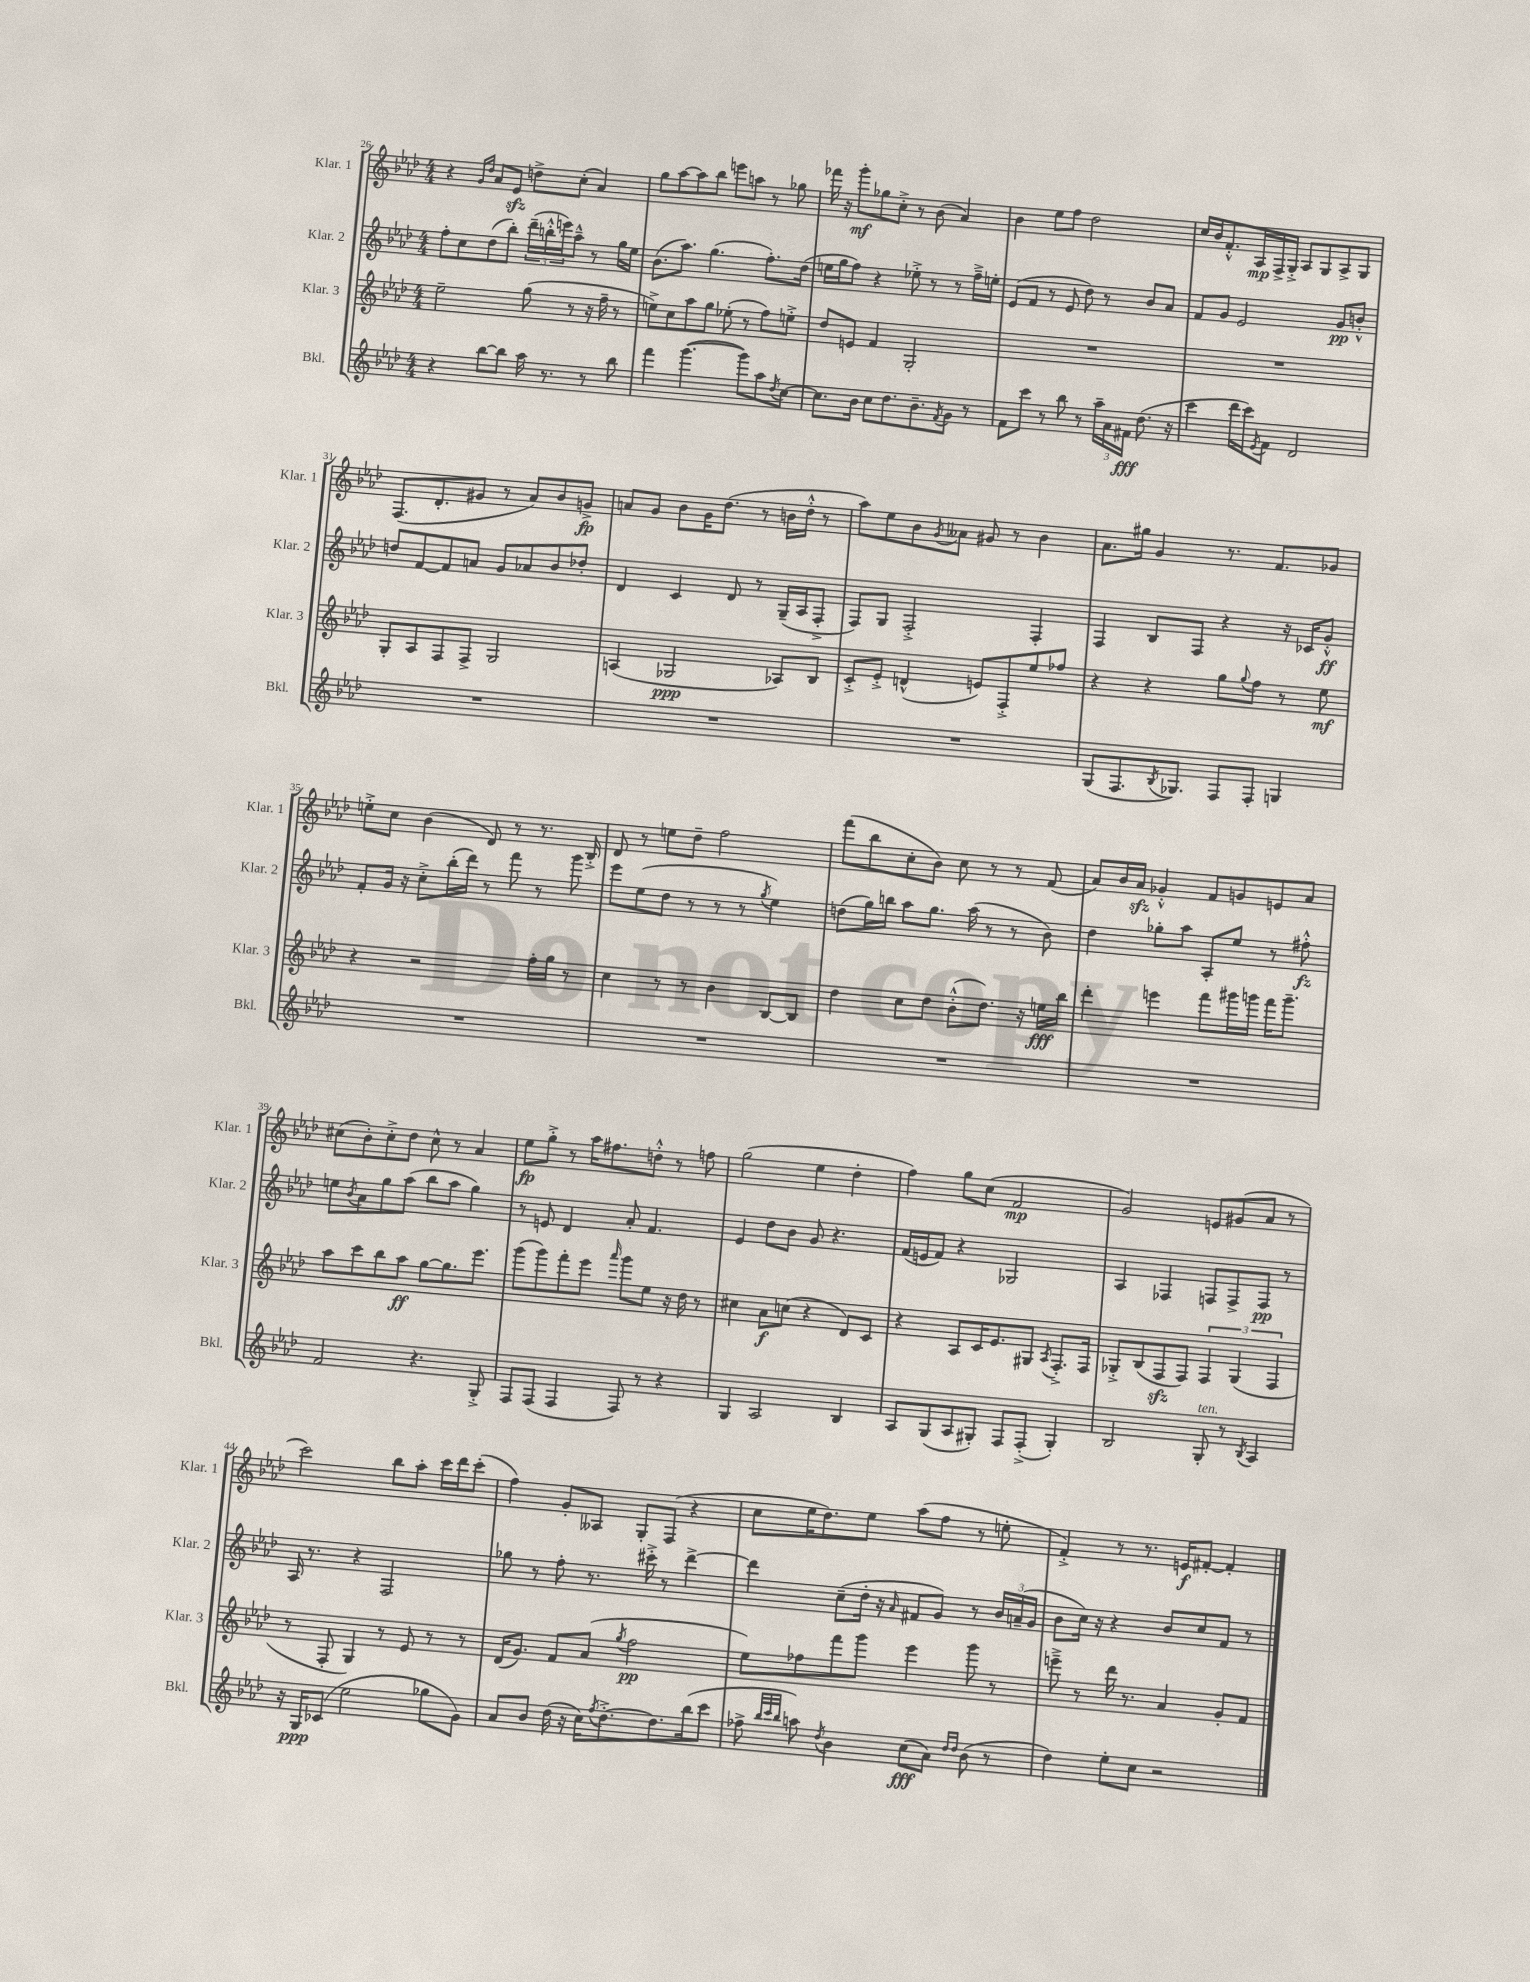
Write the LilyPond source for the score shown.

<<
\new StaffGroup <<
\new Staff = "s0" \with { instrumentName = "Klar. 1" shortInstrumentName = "Klar. 1" } {
    \clef treble \key aes \major \numericTimeSignature \time 4/4
    r4 \grace { g'16 des''16 } aes'8 ees'8\sfz d''8-> c''8-.( aes'4) |
    g''8 aes''8~ aes''8 bes''8 e'''8 a''8 r8 ges''8 |
    fes'''16 r16 g'''8-.\mf ges''8 c''8-.-> r8 bes'8( aes'4) |
    bes'4 ees''8 f''8 des''2 |
    c''16 bes'16 f'8.-.-^ aes16\mp f16-> g16-.-> aes8 g8 aes8-> g8 |
    f8.( des'8.-. gis'8 r8 aes'8) bes'8 g'8->\fp |
    a'8 g'8 bes'8 g'16 des''8.( r8 b'16 des''16-.-^ r8 |
    aes''8) ees''8 bes'8 \acciaccatura { g'8 } aeses'8 gis'8 r8 bes'4 |
    aes'8. gis''16 g'4 r8. f'8. ges'8 |
    e''8-.-> c''8 bes'4( des'8) r8 r8. bes16-.-> |
    des'8 r8 e''8 des''8-- f''2 |
    f'''8( bes''8 c''8-. bes'8) c''8 r8 r8 f'8( |
    aes'8) bes'16 aes'16\sfz ges'4-.-^ f'8 g'8 e'8 aes'8 |
    cis''8( bes'8-.) cis''8-.-> des''8 cis''8-^ r8 aes'4 |
    ees''8\fp g''8-.-> r8 aes''16 fis''8. d''8-.-^ r8 f''8 |
    g''2( ees''4 des''4-. |
    f''4) g''8 c''8( f'2\mp |
    g'2) e'8 gis'8( aes'8 r8 |
    c'''2) bes''8 aes''8-. c'''16 des'''16 c'''8-.( |
    f''4) g'8-. aeses8 g8-. f8( r4 |
    c''8 ees''16 des''8.) ees''8 aes''8( f''8 r8 e''8-. |
    f'4-.->) r8 r8. e'16\f fis'8~-. fis'4-. \bar "|." |
}
\new Staff = "s1" \with { instrumentName = "Klar. 2" shortInstrumentName = "Klar. 2" } {
    \clef treble \key aes \major \numericTimeSignature \time 4/4
    f''8-. c''8 des''8( bes''8-.) \tuplet 3/2 { des'''16--( b''16-.-^ e'''16) } aes''8---^ r8 g''16 ees''16 |
    bes'8.( aes''8.) g''4.( f''8.-.) des''16( |
    e''16 g''16 f''8) r4 ees''8-.-> r8 r8 f''16---> e''16-. |
    ees'8( f'8 r8 ees'8 des''8) r8 bes'8 aes'8 |
    f'8 g'8 ees'2 g'8\pp b'8-.-^ |
    d''8 f'8~ f'8 a'8 g'8 aes'8 bes'8 des''8-. |
    des'4 c'4 des'8 r8 g16--( aes16 f8-.-> |
    f8) g8 f2-.-> f4-. |
    f4 bes8 f8 r4 r16 ces'16 g'8-.-^\ff |
    f'8-. g'16 r16 c''8-.-> bes''16-.( des'''16) r8 f'''8 r8 g'''8 |
    ees'''8 ees''8( des''8 r8 r8 r8 \acciaccatura { g''8 } ees''4) |
    d''8( g''16) b''16 aes''8 g''8. aes''16( r8 r8 bes'8) |
    des''4 ges''8-. aes''8 aes8-. ees''8 r8 fis''8-.-^\fz |
    e''8 \acciaccatura { bes'8 } aes'8 g''8 aes''8( bes''8 aes''8 g''4) |
    r8 e'8 des'4 aes'8-. f'4. |
    ees'4 des''8 bes'8 g'8 r4. |
    f'16( e'16 f'8) r4 ges2 |
    aes4 fes4 f8 f8-> f8\pp r8 |
    aes16 r8. r4 f2 |
    ges''8 r8 f''8-. r8. cis'''16-.-> r8 des'''4~-> |
    des'''4 c''8--( des''16-. r16 \grace { aes'16 } fis'8 g'8) r8 \tuplet 3/2 { bes'16 a'16--( g'16 } |
    bes'8 c''16) r16 r4 bes'8 c''8 f'8 r8 \bar "|." |
}
\new Staff = "s2" \with { instrumentName = "Klar. 3" shortInstrumentName = "Klar. 3" } {
    \clef treble \key aes \major \numericTimeSignature \time 4/4
    ees''2-- g''8( r8 r16 f''16-- r8 |
    e''8->) c''8 aes''8 g''8 ees''8-.( r8 f''8) e''8-.-> |
    des''8 e'8 f'4 g2-. |
    R1 |
    R1 |
    g8-. aes8 f8 f8-> g2 |
    a4( ges2\ppp aes8) bes8 |
    c'8-.-> ees'8-.-> d'4-^( e'8) f8-.-> ees''8 fes''8 |
    r4 r4 g''8 \appoggiatura { g''8 } f''8 r8 ees''8\mf |
    r4 r2 f''16-. g''16 r8 |
    c''4 r8 r8 bes'4 bes8~ bes8 |
    des''4 c''8 des''8 bes'8-.-^( des''8.) r16 e''16\fff bes''16 |
    des'''4-. e'''4 f'''8 gis'''16 g'''16 f'''16 g'''8.-- |
    aes''8 c'''8 bes''8 aes''8\ff g''8~ g''8. ees'''8. |
    g'''8( g'''8) f'''8-. ees'''8 \grace { aes'''16 } g'''8 ees''8 r16 des''16 r8 |
    cis''4 aes'8\f c''8( r4 des'8) c'8 |
    r4 aes8 c'16 ees'8. gis8 \acciaccatura { aes8 } f8.-.-> f16 |
    ges8-.-> bes8( f8\sfz f8) \tuplet 3/2 { f4 ges4( f4 } |
    r8 f8-. g4) r8 ees'8 r8 r8 |
    des'16( g'8.) f'8 aes'8( \acciaccatura { g''8 } f''2\pp |
    ees''8) fes''8 f'''8 g'''8 ees'''4 g'''8 r8 |
    e'''8---> r8 des'''16 r8. aes'4 g'8-. f'8 \bar "|." |
}
\new Staff = "s3" \with { instrumentName = "Bkl." shortInstrumentName = "Bkl." } {
    \clef treble \key aes \major \numericTimeSignature \time 4/4
    r4 bes''8~ bes''8 aes''16 r8. r8 bes''8 |
    f'''4 g'''4.~( g'''8) aes''8 \acciaccatura { des''8 } c''8~ |
    c''8. bes'16 c''8 des''8. bes'8.-- \acciaccatura { f'8 } g'8 r8 |
    f'8 c'''8 r8 bes''8 r8 \tuplet 3/2 { aes''16-- aes'16 fis'16\fff } des''8.( r16 |
    c'''4 des'''16 c'''16) \acciaccatura { ees'8 } f'8 des'2 |
    R1 |
    R1 |
    R1 |
    g8( f8. \acciaccatura { bes8 } ges8.) f8 f8-. g4 |
    R1 |
    R1 |
    R1 |
    R1 |
    f'2 r4. g8-.-> |
    f8 f8( f4 f8) r8 r4 |
    g4 aes2 bes4 |
    aes8 g8( aes8 gis8-.) f8 f8-.->( gis4-.) |
    bes2 g8-.^\markup { \italic "ten." } r8 \acciaccatura { bes8 } aes4 |
    r16 g16\ppp ces'8( ees''2 ges''8 g'8) |
    aes'8 bes'8 des''16( r16 c''16) \acciaccatura { f''8 } des''8.~-.-> des''8. bes''16( c'''8 |
    fes''8-> \grace { bes''32 c'''32 bes''32 } a''8) \acciaccatura { des''8 } bes'4 c''8\fff( aes'8) \grace { des''16 des''16 } bes'8( r8 |
    des''4) ees''8-. c''8 r2 \bar "|." |
}
>>
>>
\layout { \context { \Score currentBarNumber = #26 } }
